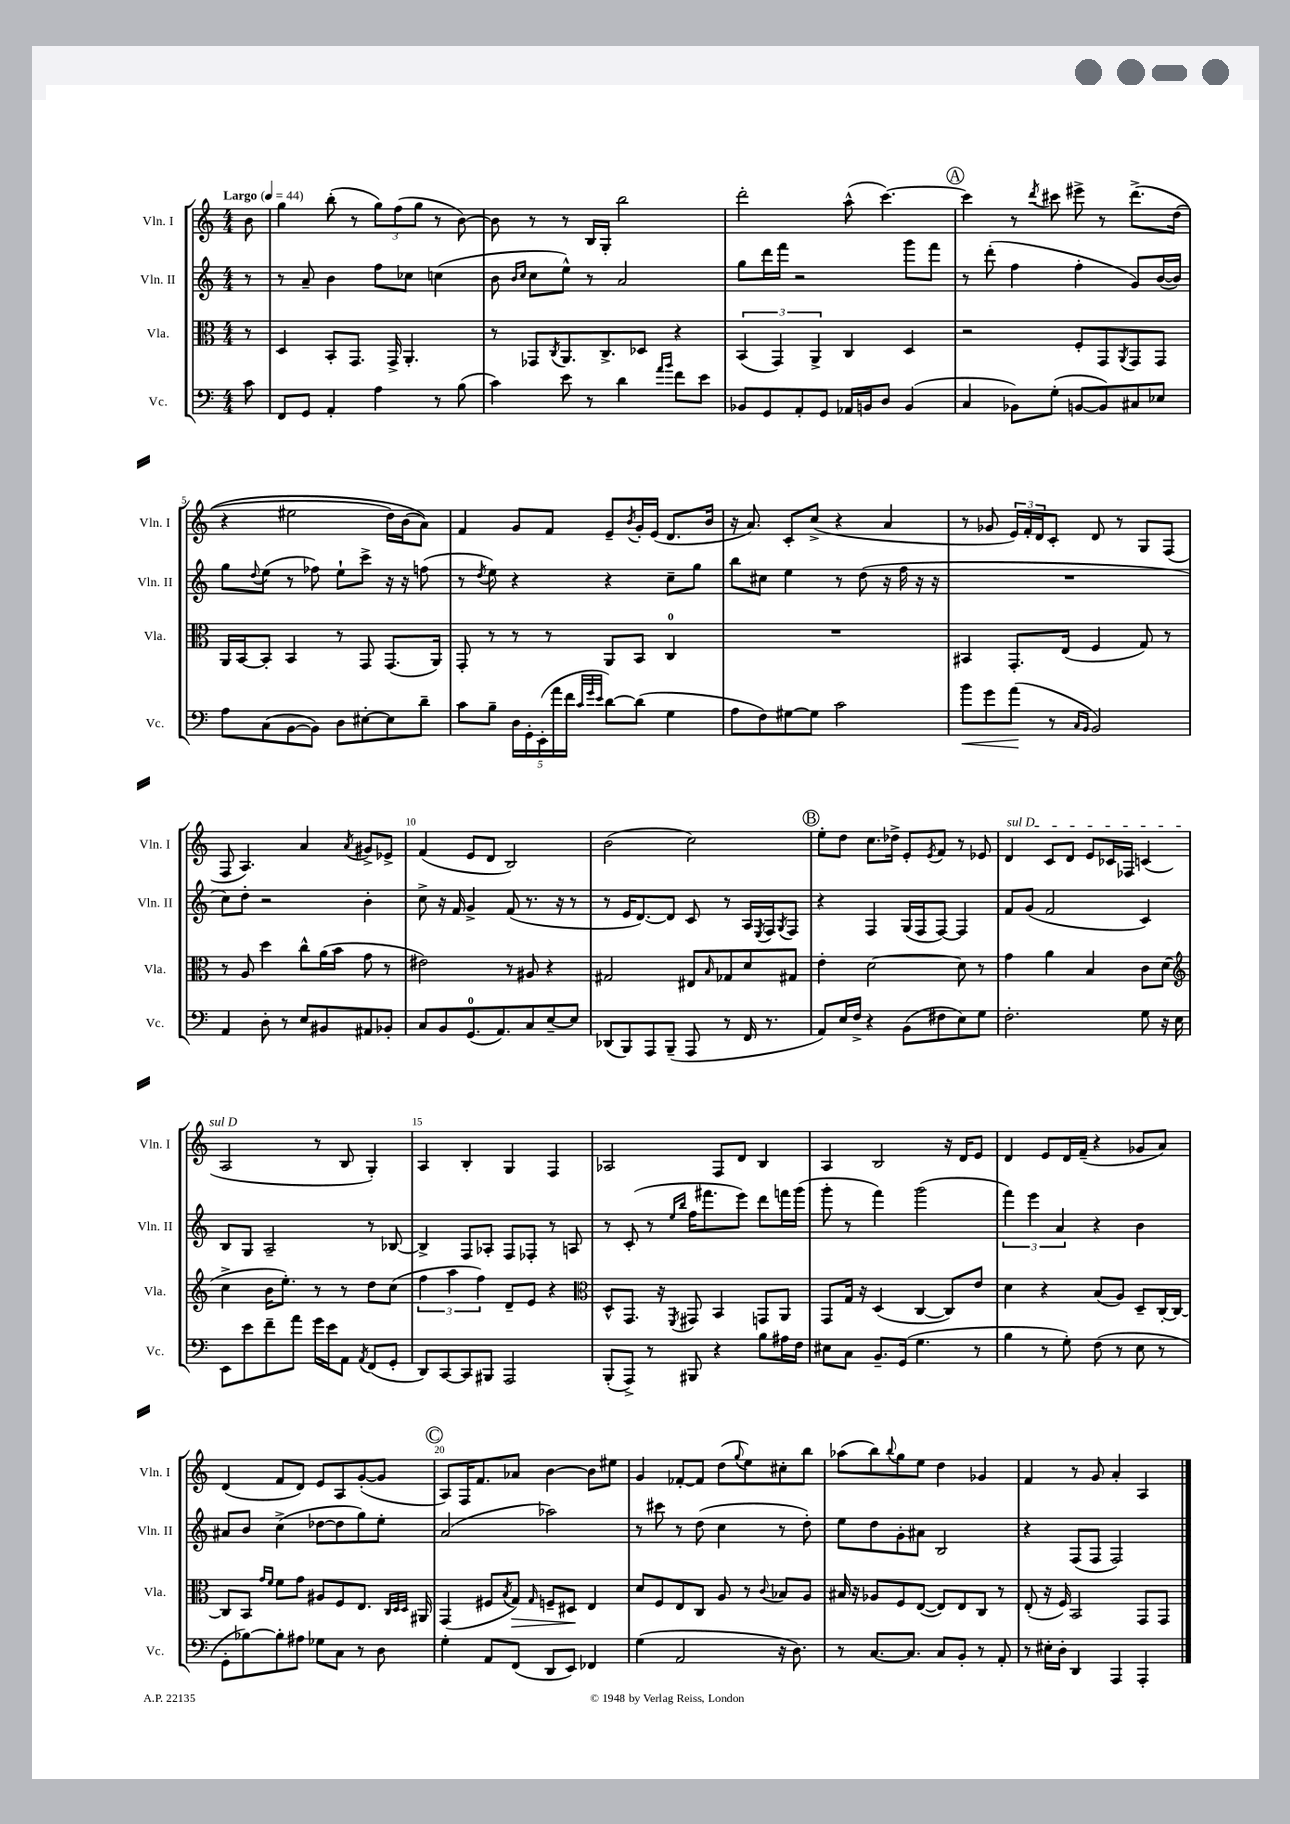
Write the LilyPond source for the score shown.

<<
\new StaffGroup <<
\new Staff = "s0" \with { instrumentName = "Vln. I" shortInstrumentName = "Vln. I" } {
    \clef treble \key c \major \numericTimeSignature \time 4/4 \partial 8 \tempo "Largo" 4 = 44
    b'8 |
    g''4 b''8-.( r8 \tuplet 3/2 { g''8) f''8( g''8 } r8 b'8~) |
    b'8 r8 r8 b16 g16-. b''2 |
    d'''2-. a''8-^( c'''4.~) |
    \mark \markup { \circle "A" } c'''4 r8 \acciaccatura { d'''8 } cis'''8 eis'''8-> r8 d'''8.->\( d''16( |
    r4 eis''2 d''16) b'16( a'8)\) |
    f'4 g'8 f'8 e'8-- \acciaccatura { b'8 } g'16-. e'16( d'8. b'16 |
    r16 a'8.) c'8-. c''8->( r4 a'4 |
    r8 ges'8 \tuplet 3/2 { e'16) f'16-. d'16 } c'8-. d'8 r8 g8 f8( |
    f8 a4.) a'4 \acciaccatura { a'8 } gis'8-> ees'8-> |
    f'4( e'8 d'8 b2) |
    b'2( c''2) |
    \mark \markup { \circle "B" } e''8-. d''8 c''8. des''16-> e'8-. \acciaccatura { e'8 } f'8 r8 ees'8 |
    \once \override TextSpanner.bound-details.left.text = \markup { \italic "sul D" } d'4\startTextSpan c'8 d'8 e'8 ces'16 fes16 c'4( |
    a2\stopTextSpan r8 b8 g4-.) |
    a4 b4-. g4 f4 |
    aes2 f8 d'8 b4 |
    a4 b2 r16 d'16 e'8 |
    d'4 e'8 d'16 f'16--( r4 ges'8 a'8) |
    d'4( f'8 d'8) e'8 a8 g'8~-.( g'8 |
    \mark \markup { \circle "C" } a8) f16 f'8. aes'8 b'4~ b'8 eis''8 |
    g'4 fes'8~-. fes'8 d''8( \appoggiatura { g''8 } e''8) cis''8-. b''8 |
    aes''8( b''8) \appoggiatura { b''8 } g''8 e''8 d''4 ges'4 |
    f'4 r8 g'8 a'4-. a4 \bar "|." |
}
\new Staff = "s1" \with { instrumentName = "Vln. II" shortInstrumentName = "Vln. II" } {
    \clef treble \key c \major \numericTimeSignature \time 4/4 \partial 8
    r8 |
    r8 a'8-- b'4 f''8 ces''8 c''4( |
    b'8 \grace { b'16 c''16 } c''8 e''8-^) r8 a'2 |
    g''8 d'''16 f'''16 r2 g'''8 f'''8 |
    \mark \markup { \circle "A" } r8 d'''8-.( f''4 f''4-. g'8) b'16~( b'16) |
    g''8 \appoggiatura { d''8 } e''8( r8 fes''8) e''8-! c'''8-> r16 r16 f''8( |
    r8 \acciaccatura { d''8 } e''8) r4 r4 c''8-- g''8 |
    b''8 cis''8 e''4 r8 d''8( r16 f''16 r16 r16 |
    R1 |
    c''8) d''8-. r2 b'4-. |
    c''8-> r16 f'16 g'4-> f'8( r8. r16 r8 |
    r8 e'16 d'8.~) d'8 c'8 r8 a16 \acciaccatura { e8 } f16 \acciaccatura { g8 } f8 |
    \mark \markup { \circle "B" } r4 f4 g16( f16 f8~) f4 |
    f'8 g'8( f'2 c'4) |
    b8 g8 a2-- r8 bes8~ |
    bes4-> f8 aes8-. f8 fes8-. r8 a8 |
    r8 c'8-.( r8 \grace { e''16 b''16 } f''16 fis'''8. e'''8) d'''8 f'''16 g'''16( |
    g'''8-. r8 f'''4) g'''2( |
    \tuplet 3/2 { f'''4) e'''4 a'4 } r4 b'4 |
    ais'8 b'8 c''4->( des''8~ des''8 g''8) e''8-. |
    \mark \markup { \circle "C" } a'2( aes''2) |
    r8 cis'''8 r8 d''8( c''4 r8 d''8-.) |
    e''8 d''8 g'8-. ais'8 b2 |
    r4 f8( f8 f2) \bar "|." |
}
\new Staff = "s2" \with { instrumentName = "Vla." shortInstrumentName = "Vla." } {
    \clef alto \key c \major \numericTimeSignature \time 4/4 \partial 8
    r8 |
    d4 b,8-. g,8. g,16-> a,4.-. |
    r8 ges,8 \acciaccatura { c8 } a,8. c8.-> des8 r4 |
    \tuplet 3/2 { b,4( g,4) a,4-> } c4 d4 |
    \mark \markup { \circle "A" } r2 f8-. g,8 \acciaccatura { a,8 } g,8 g,8 |
    a,16 b,16~ b,8-. b,4 r8 g,8 g,8.( a,16) |
    g,8-. r8 r8 r8 a,8 b,8 c4-0 |
    R1 |
    bis,4 g,8.-. e16( f4 g8) r8 |
    r8 a8 d''4 c''8-^ a'16( b'16 g'8 r8 |
    eis'2) r8 ais8 r4 |
    gis2 eis8 \grace { b16 } ges8 d'8 gis8 |
    \mark \markup { \circle "B" } e'4-. d'2~ d'8 r8 |
    g'4 a'4 b4 c'8 d'8( |
    \clef treble c''4-> b'16 e''8.-.) r8 r8 d''8 c''8( |
    \tuplet 3/2 { f''4 a''4 f''4) } d'8-- e'8 r4 |
    \clef alto d8-^ g,8. r16 \acciaccatura { f,8 } gis,8 b,4 g,8 a,8 |
    g,8 g16 r16 d4( c4~ c8) e'8 |
    d'4 r4 b8( a8) d8-- c16~-. c16~ |
    c8 b,8 \grace { g'16 f'16 } f'8 g'8 ais8 f8 e8. \grace { c32 d32 d32 } ais,16 |
    \mark \markup { \circle "C" } g,4( fis8 \acciaccatura { b8 } g8\>) \grace { g16 } f8-- dis8\! e4 |
    d'8 f8 e8 c8 a8 r8 \appoggiatura { c'8 } bes8 a8 |
    bis16 r16 aes8 f8 e8~( e8) e8 c8 r8 |
    e8-.( r16 f16) b,2 g,8 g,8 \bar "|." |
}
\new Staff = "s3" \with { instrumentName = "Vc." shortInstrumentName = "Vc." } {
    \clef bass \key c \major \numericTimeSignature \time 4/4 \partial 8
    c'8 |
    f,8 g,8 a,4-. a4 r8 b8( |
    c'4) e'8 r8 d'4 \grace { a'16 b'16 } f'8 e'8 |
    bes,8 g,8 a,8-. g,8 aes,16 b,16 d8 b,4( |
    \mark \markup { \circle "A" } c4 bes,8) g8-.( b,8~ b,8) cis8 ees8 |
    a8 c8( b,8~ b,8) d8 eis8~-. eis8 d'8-- |
    c'8 b8-- \tuplet 5/4 { d16 g,16-. e,16-.( a'16 f'16 } \grace { c'32 g'32 e'32 } d'8~) d'8( g4 |
    a8 f8) gis8~ gis8 c'2 |
    b'8\< g'8 a'8\!( r8 \grace { c16 b,16 } b,2) |
    a,4 d8-. r8 e8 bis,8 ais,8 bes,8-. |
    c8 b,8 g,8.-0( a,8.) c8 e8~-- e8 |
    des,8( b,,8) a,,8 b,,8--( a,,8 r8 f,16 r8. |
    \mark \markup { \circle "B" } a,8) e16 f16-> r4 b,8( fis8 e8) g8 |
    f2.-. g8 r16 e16 |
    e,8 e'8 f'8-- a'8 g'16 e'16 a,8 \acciaccatura { a,8 } f,8( g,8-. |
    d,8) c,8~ c,8 bis,,8 a,,2 |
    b,,8-.( a,,8->) r8 bis,,8 r4 b8 ais16 f16 |
    eis8 c8 b,8.-- g,16( g4. r8 |
    b4 r8 g8-.) f8( r8 e8 r8 |
    g,8-. bes8~) bes8-. ais8 ges8 c8 r8 d8 |
    \mark \markup { \circle "C" } g4-. a,8 f,8( d,8 e,8) fes,4 |
    g4( a,2 r16 d8.) |
    r8 c8.~ c8. c8 b,8-. r8 a,8-. |
    r8 eis16-. d16-. d,4 a,,4 a,,4-. \bar "|." |
}
>>
>>
\layout { \context { \Score \override BarNumber.break-visibility = ##(#f #t #t) barNumberVisibility = #(every-nth-bar-number-visible 5) } }
